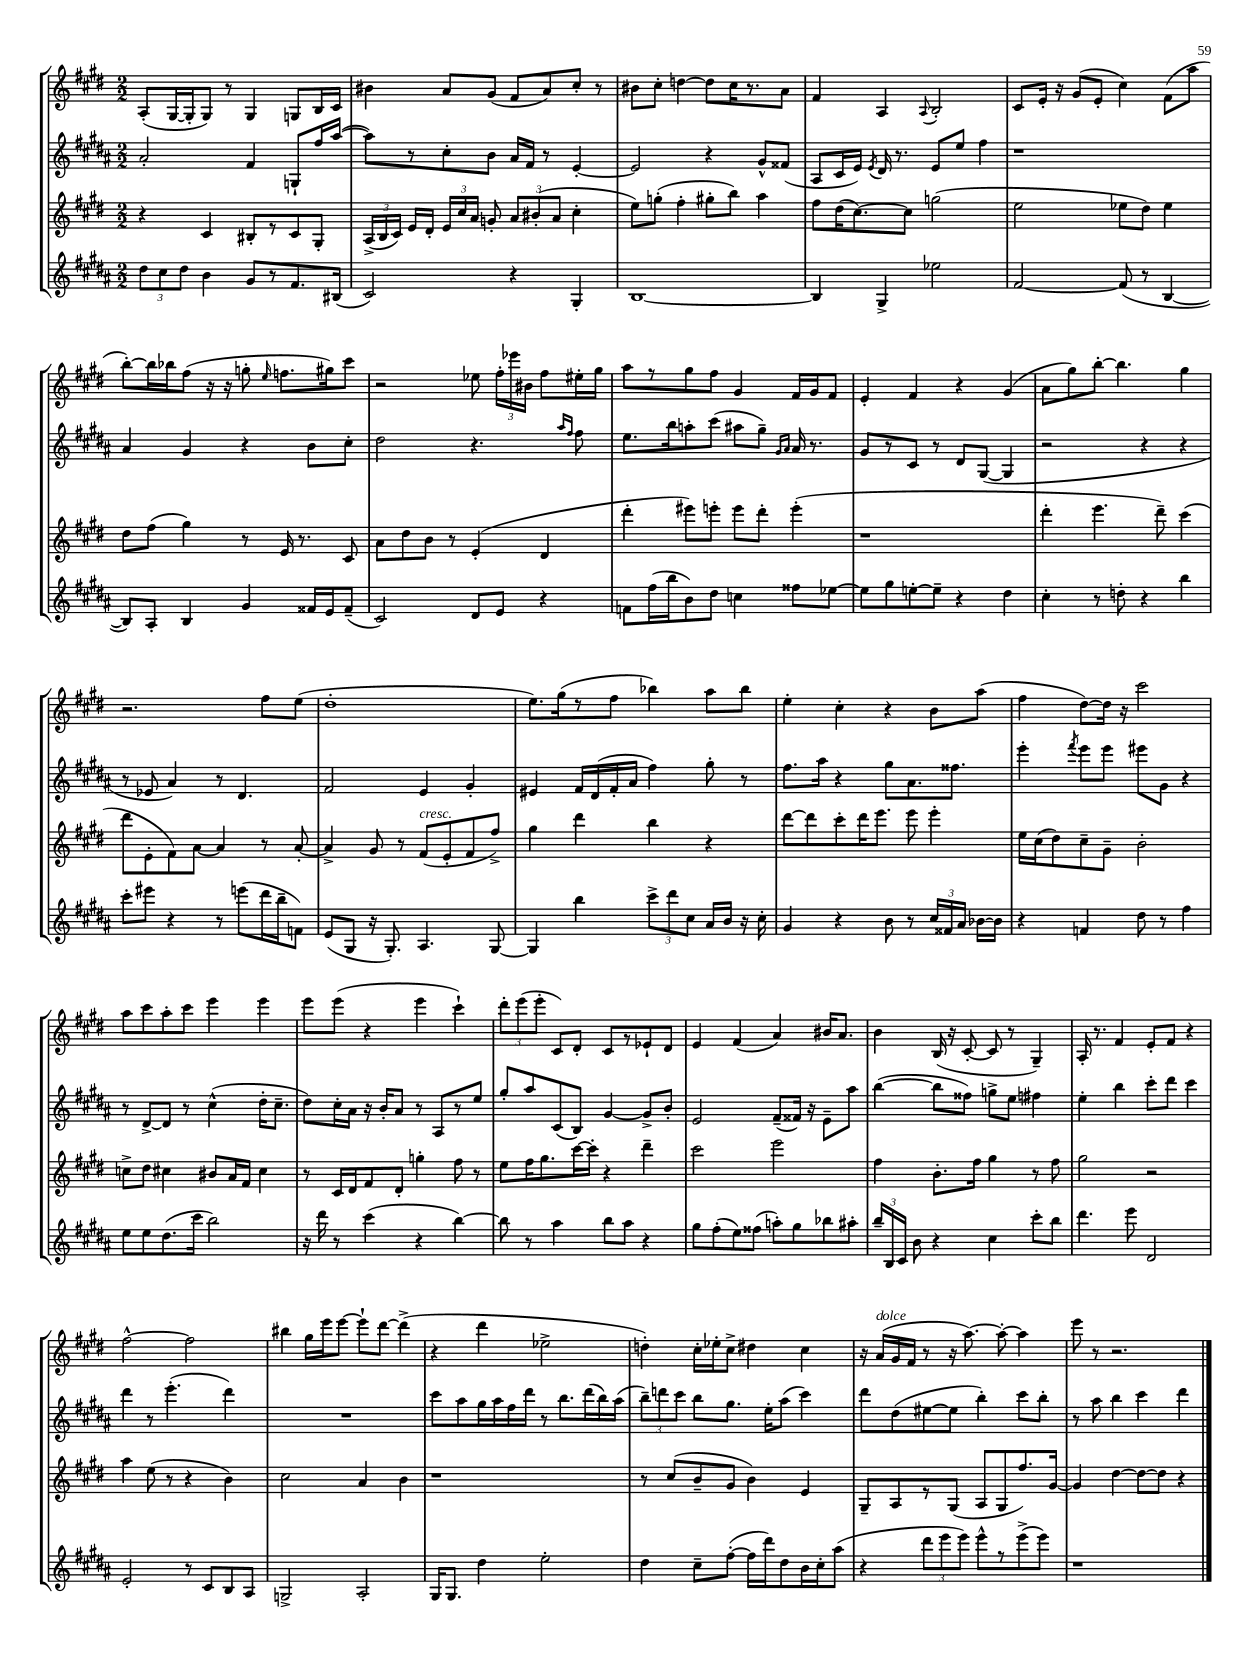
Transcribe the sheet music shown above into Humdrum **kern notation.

**kern	**kern	**kern	**kern
*staff4	*staff3	*staff2	*staff1
*clefG2	*clefG2	*clefG2	*clefG2
*k[f#c#g#d#a#]	*k[f#c#g#d#]	*k[f#c#g#d#a#]	*k[f#c#g#d#]
*M2/2	*M2/2	*M2/2	*M2/2
12dd#	4r	2a#'	(8A'
12cc#	.	.	.
.	.	.	[16G#
12dd#	.	.	.
.	.	.	16G#']
4b	4c#	.	8G#)
.	.	.	8r
8g#	8B#'	4f#	4G#
8r	8r	.	.
8.f#	8c#	8G`	8G
.	8G#'	16ff#	16B
(16B#	.	([16aa#	16c#
=	=	=	=
2c#)	(24A^	8aa#])	4b#
.	24B	.	.
.	24c#)	.	.
.	16e	8r	.
.	16d#'	.	.
.	24e	8cc#'	8a
.	24cc#	.	.
.	24a	.	.
.	8g'	8b	(8g#
4r	12a	16a#	8f#
.	.	16f#	.
.	(12b#'	.	.
.	.	8r	8a)
.	12a	.	.
4G#'	4cc#'	[4e'	8cc#'
.	.	.	8r
=	=	=	=
[1B	8ee)	2e]	8b#
.	(8gg'	.	8cc#'
.	4ff#'	.	[4dd
.	8gg#'	4r	8dd]
.	8bb)	.	16cc#
.	.	.	8.r
.	4aa	8g#^^	.
.	.	(8f##	8a
=	=	=	=
4B]	8ff#	8A#	4f#
.	(16dd#	16c#	.
.	[8.cc#)	16e)	.
.	.	8qe	.
4G#^	.	16d#	4A
.	.	8.r	.
.	8cc#]	.	.
.	.	.	8qqA
2ee-	(2gg	8e	2B'
.	.	8ee	.
.	.	4ff#	.
=	=	=	=
[2f#	2ee	1r	8c#
.	.	.	16e'
.	.	.	16r
.	.	.	(8g#
.	.	.	8e'
(8f#]	8ee-	.	4cc#)
8r	8dd#)	.	.
[4B	4ee-	.	(8f#
.	.	.	8aa
=	=	=	=
8B])	8dd#	4a#	[8bb')
8A#'	(8ff#	.	16bb]
.	.	.	16bb-
4B	4gg#)	4g#	(8ff#
.	.	.	16r
.	.	.	16r
4g#	8r	4r	8gg'
.	.	.	16qqee
.	16e	.	8.ff
.	8.r	.	.
16f##	.	8b	.
16e	.	.	16gg#)
(8f##~	8c#	8cc#'	8ccc#
=	=	=	=
2c#)	8a	2dd#	2r
.	8dd#	.	.
.	8b	.	.
.	8r	.	.
8d#	(4e'	4.r	8ee-
8e	.	.	24ff#'
.	.	.	24eee-
.	.	.	24b#
4r	4d#	.	8ff#
.	.	16qqaa#	.
.	.	16qqff#	.
.	.	8ff#	16ee#'
.	.	.	16gg#
=	=	=	=
8f	4ddd#'	8.ee	8aa
(16ff#	.	.	8r
16bb	.	16bb	.
8b)	8eee#)	8aa'	8gg#
8dd#	8eee'	(8ccc#	8ff#
4cc	8eee	8aa#	4g#
.	8ddd#'	8gg#~)	.
.	.	16qqg#	.
.	.	16qqa#	.
8ff##	(4eee'	16a#	16f#
.	.	8.r	16g#
[8ee-	.	.	8f#
=	=	=	=
8ee-]	1r	8g#	4e'
8gg#	.	8r	.
[8ee'	.	8c#	4f#
8ee~]	.	8r	.
4r	.	8d#	4r
.	.	([8G#	.
4dd#	.	4G#]	(4g#
=	=	=	=
4cc#'	4ddd#'	2r	8a
.	.	.	8gg#)
8r	4.eee	.	[8bb'
8dd'	.	.	4.bb]
4r	.	4r	.
.	8ddd#~)	.	.
4bb	(4ccc#	4r	4gg#
=	=	=	=
8ccc#'	8ddd#	8r	2.r
8eee#	8e'	8e-	.
4r	8f#)	4a#)	.
.	[8a	.	.
8r	4a]	8r	.
(8eee	.	4.d#	.
16ddd#	8r	.	8ff#
16bb~	.	.	.
8f)	[8a'	.	(8ee
=	=	=	=
(8e	4a^]	2f#	1dd#'
8G#	.	.	.
16r	8g#	.	.
8.G#')	.	.	.
.	8r	.	.
4.A#	(8f#	4e	.
.	8e'	.	.
.	8f#	4g#'	.
[8G#	8ff#^)	.	.
=	=	=	=
4G#]	4gg#	4e#	8.ee)
.	.	.	(16gg#
4bb	4ddd#	16f#	8r
.	.	(16d#	.
.	.	16f#'	8ff#
.	.	16a#	.
12ccc#^	4bb	4ff#)	4bb-)
12ddd#	.	.	.
12cc#	.	.	.
16a#	4r	8gg#'	8aa
16b	.	.	.
16r	.	8r	8bb-
16cc#'	.	.	.
=	=	=	=
4g#	[8ddd#	8.ff#	4ee'
.	8ddd#]	.	.
.	.	16aa#	.
4r	8ccc#'	4r	4cc#'
.	16ddd#	.	.
.	8.eee	.	.
8b	.	8gg#	4r
8r	8eee	8.a#	.
24cc#	4eee'	.	8b
24f##	.	.	.
.	.	8.ff##	.
24a#	.	.	.
[16b-	.	.	(8aa
16b-]	.	.	.
=	=	=	=
4r	16ee	4eee'	4ff#
.	(16cc#	.	.
.	8dd#)	.	.
.	.	8qfff#	.
4f	8cc#~	8eee	[8dd#)
.	8g#~	8eee	16dd#]
.	.	.	16r
8dd#	2b'	8eee#	2ccc#
8r	.	8g#	.
4ff#	.	4r	.
=	=	=	=
8ee	8cc^	8r	8aa
8ee	8dd#	[8d#^	8ccc#
(8.dd#	4cc#	8d#]	8aa'
.	.	8r	8ccc#
16ccc#	.	.	.
2bb)	8b#	(4cc#^^	4eee
.	16a	.	.
.	16f#	.	.
.	4cc#	16dd#'	4eee
.	.	8.cc#~	.
=	=	=	=
16r	8r	8dd#)	8eee
16ddd#	.	.	.
8r	16c#	16cc#'	(8eee
.	16d#	16a#	.
(4ccc#	8f#	16r	4r
.	.	16b'	.
.	8d#'	8a#	.
4r	4gg'	8r	4eee
.	.	8A#	.
[4bb)	8ff#	8r	4ccc#`)
.	8r	8ee	.
=	=	=	=
8bb]	8ee	8gg#'	12ddd#'
.	.	.	(12eee
8r	16ff#	8aa#	.
.	.	.	12eee'
.	8.gg#	.	.
4aa#	.	(8c#	8c#)
.	[16ccc#	8B)	8d#'
.	16ccc#']	.	.
8bb	4r	[4g#	8c#
8aa#	.	.	8r
4r	4ddd#~	8g#^]	8e-`
.	.	8b'	8d#
=	=	=	=
8gg#	2ccc#	2e	4e
(8ff#'	.	.	.
8ee)	.	.	(4f#
(8ff##	.	.	.
8aa')	2eee	(8f#~	4a)
8gg#	.	16f##)	.
.	.	16r	.
8bb-	.	8e~	16b#
.	.	.	8.a
8aa#'	.	8aa#	.
=	=	=	=
24bb~	4ff#	([4bb	4b
24B	.	.	.
24c#	.	.	.
8b	.	.	.
4r	8.b'	8bb]	(16B
.	.	.	16r
.	.	8ff##)	[8c#'
.	16ff#	.	.
4cc#	4gg#	8gg^	8c#]
.	.	8ee	8r
8ccc#'	8r	4ff#	4G#~)
8bb	8ff#	.	.
=	=	=	=
4.ddd#	2gg#	4ee'	16A'
.	.	.	8.r
.	.	4bb	4f#
8eee	.	.	.
2d#	2r	8ccc#'	8e'
.	.	8ddd#	8f#
.	.	4ccc#	4r
=	=	=	=
2e'	4aa	4ddd#	[2ff#^^
.	(8ee	8r	.
.	8r	(4.eee'	.
8r	4r	.	2ff#]
8c#	.	.	.
8B	4b)	4ddd#)	.
8A#	.	.	.
=	=	=	=
2G^	2cc#	1r	4bb#
.	.	.	16gg#
.	.	.	16eee
.	.	.	[8eee
2A#'	4a	.	8eee`]
.	.	.	[8ddd#
.	4b	.	(4ddd#^]
=	=	=	=
16G#	1r	8ccc#	4r
8.G#	.	.	.
.	.	8aa#	.
4dd#	.	16gg#	4ddd#
.	.	16aa#	.
.	.	16ff#	.
.	.	16ddd#	.
2ee'	.	8r	2ee-^
.	.	8.bb	.
.	.	(16ddd#	.
.	.	16bb)	.
.	.	(16aa#	.
=	=	=	=
4dd#	8r	12bb~)	4dd')
.	.	12ddd	.
.	(8cc#	.	.
.	.	12ccc#	.
8cc#~	8b~	8bb	16cc#'
.	.	.	16ee-'
([8ff#'	8g#	8.gg#	8cc#^
16ff#]	4b)	.	4dd#
16ddd#)	.	16ee'	.
8dd#	.	(8aa#	.
16b	4e	4ccc#)	4cc#
16cc#'	.	.	.
(8aa#	.	.	.
=	=	=	=
4r	8G#~	8ddd#	16r
.	.	.	(16a
.	8A	(8dd#	16g#
.	.	.	16f#
12ddd#	8r	[8ee#	8r
12eee	.	.	.
.	(8G#	8ee#]	16r
12eee)	.	.	.
.	.	.	[8.aa)
8eee^^	8A	4bb')	.
8r	8G#	.	8aa'_
(8eee^	8.ff#)	8ccc#	4aa]
8eee)	.	8bb'	.
.	[16g#	.	.
=	=	=	=
1r	4g#]	8r	8eee
.	.	8aa#	8r
.	[4dd#	4bb	2.r
.	8dd#_	4ccc#	.
.	8dd#]	.	.
.	4r	4ddd#	.
==	==	==	==
*-	*-	*-	*-
